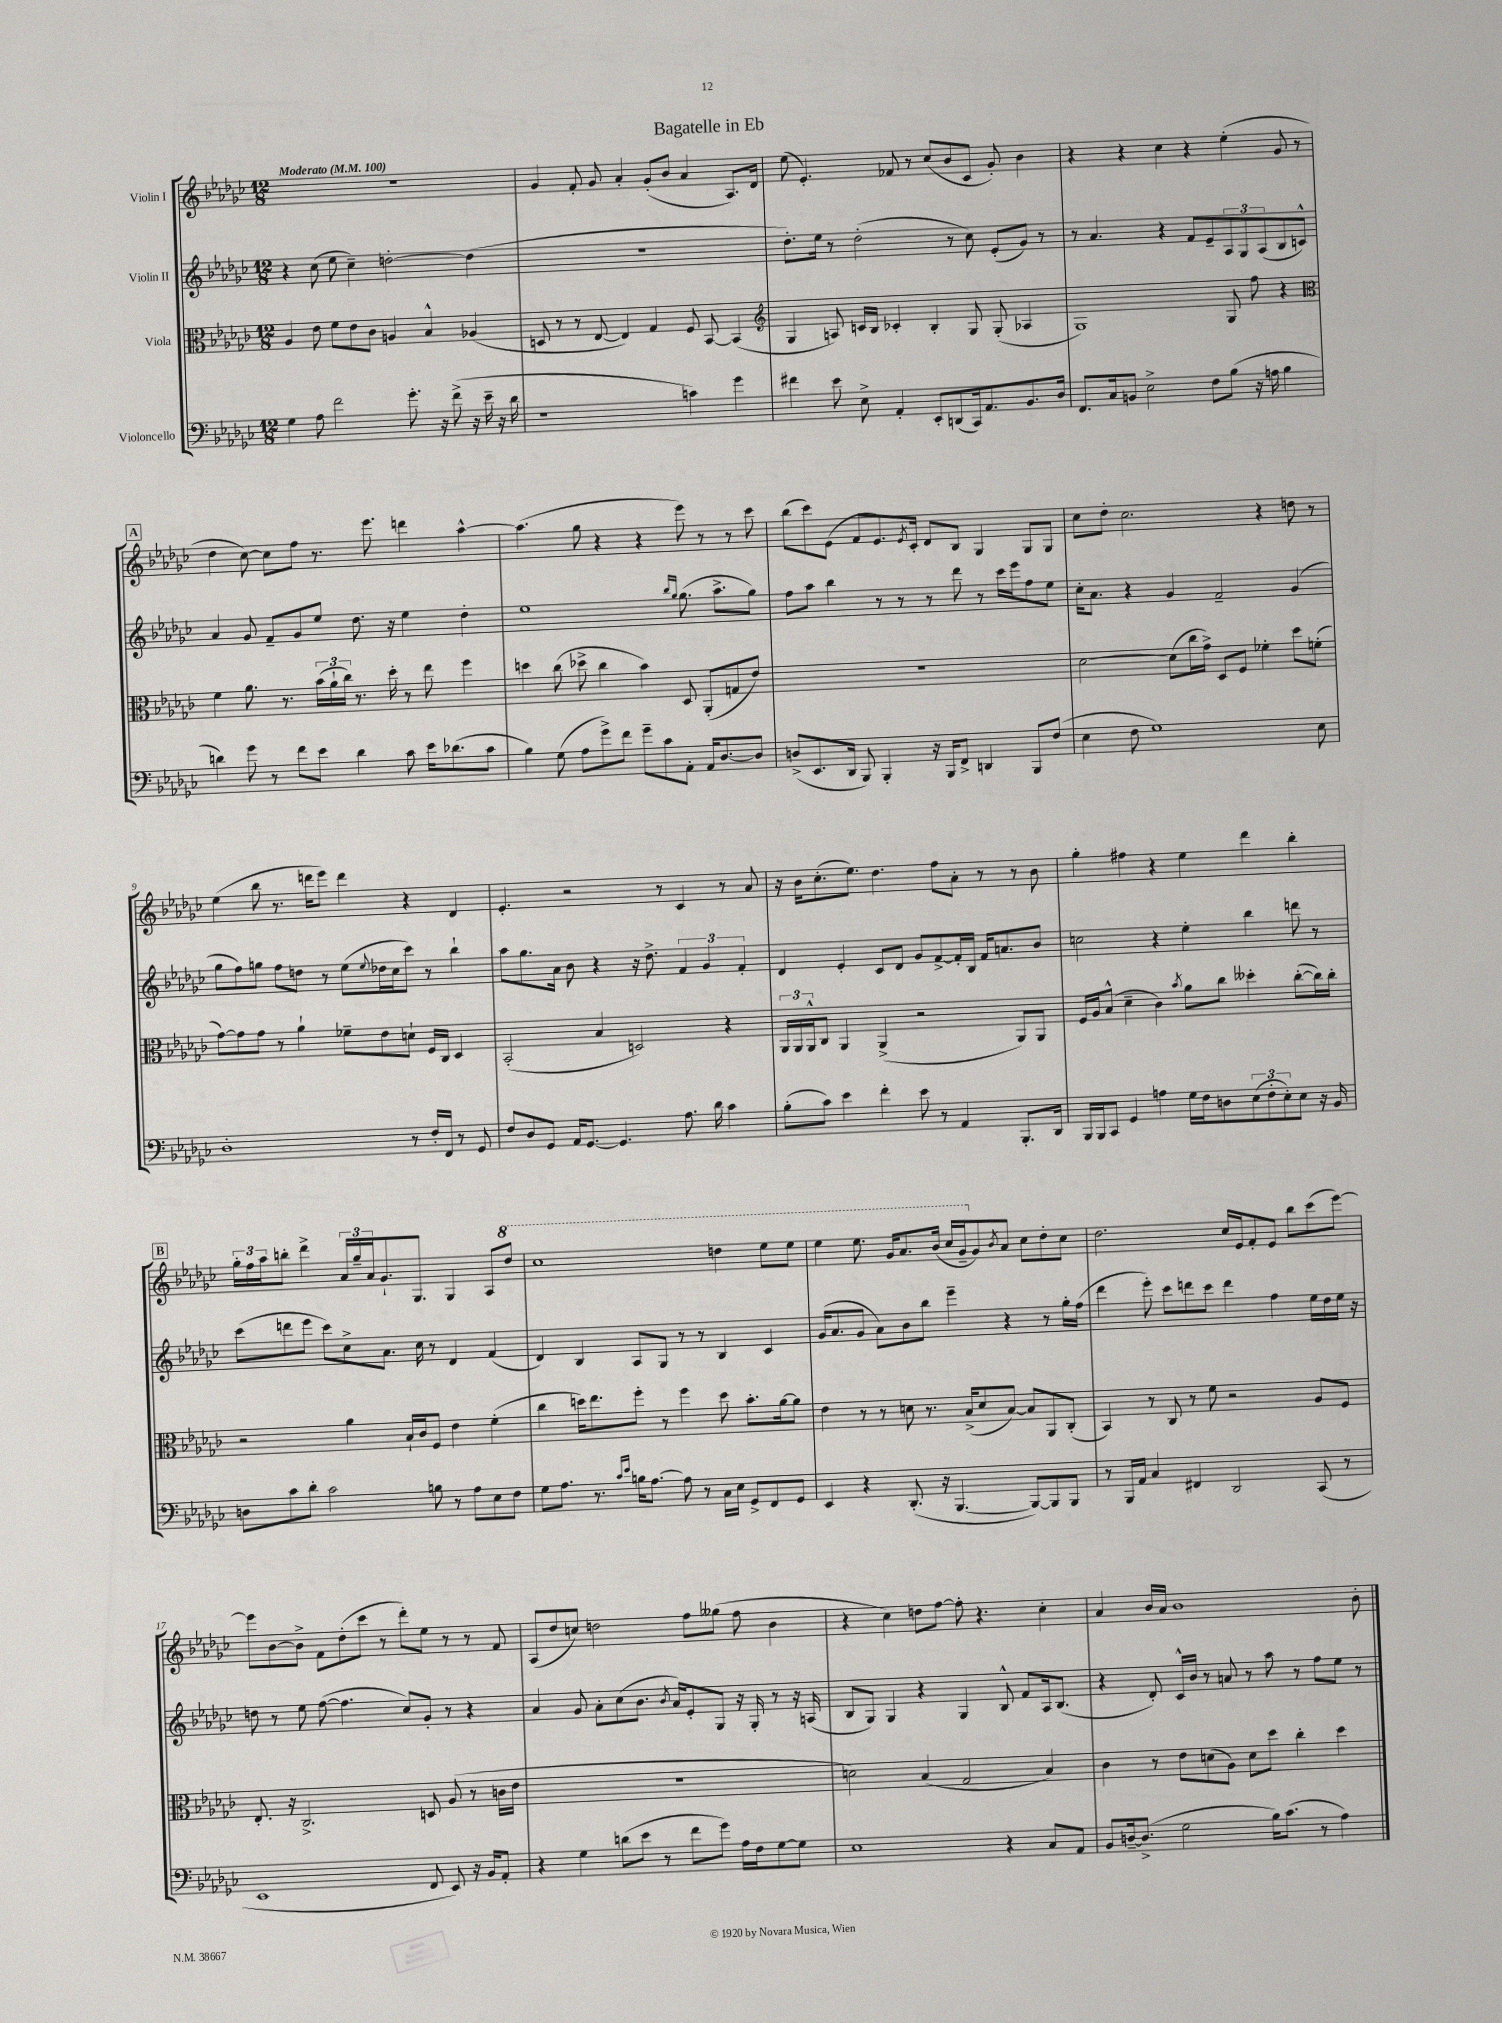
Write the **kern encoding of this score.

**kern	**kern	**kern	**kern
*part4	*part3	*part2	*part1
*staff4	*staff3	*staff2	*staff1
*I"Violoncello	*I"Viola	*I"Violin II	*I"Violin I
*clefF4	*clefC3	*clefG2	*clefG2
*k[b-e-a-d-g-c-]	*k[b-e-a-d-g-c-]	*k[b-e-a-d-g-c-]	*k[b-e-a-d-g-c-]
*M12/8	*M12/8	*M12/8	*M12/8
*MM100	*MM100	*MM100	*MM100
=1	=1	=1	=1
!	!	!	!LO:TX:a:B:t=Moderato
4G-\	4A-/	4r	1.r
8A-\	8e-\	(8cc-\	.
2f\	8f\L	8ee-\	.
.	8e-\	4cc-~\)	.
.	8c-\J	.	.
.	4An/	[2ddn'\	.
8.g-'\	.	.	.
.	4B-^^/	.	.
16r	.	.	.
(8f^\	.	.	.
16r	(4A-X/	(4dd\]	.
16e-~\	.	.	.
16r	.	.	.
16d-\	.	.	.
=2	=2	=2	=2
1r	8Dn/	1.r	4g-/
.	8r	.	.
.	8r	.	8f'/
.	[8E-/	.	8g-/
.	4E-/])	.	4a-'/
.	4G-/	.	(8g-'/L
.	.	.	8b-/J
4cn\)	8F/	.	4a-/
.	[8BB-/	.	.
4g-\	(4BB-/]	.	8.A-/L)
.	.	.	16d-/Jk
=3	=3	=3	=3
*	*clefG2	*	*
4f#X\	4G-/	8.dd-'\L)	(8ee-\
.	.	.	4.e-'/)
.	.	16ee-\Jk	.
8e-\	8An/)	8r	.
8E-^\	16cn/LL	(2dd-'\	.
.	16B-/JJ	.	.
4AA-'/	4c-X'/	.	8f-X/
.	.	.	8r
8EE-'/L	4B-'/	.	(8cc-/L
(8DDn/	.	8r	8b-/
16CC-/k)	8G-/	8cc-\)	8c-/J
8.AA-/	.	.	.
.	(8G-'/	(8e-'/L	8g-'/)
8.BB-/	4A-X/	8g-/J)	4b-\
.	.	8r	.
16D-/Jk	.	.	.
=4	=4	=4	=4
8.FF/L	1G-)	8r	4r
.	.	4.a-/	.
16C-/k	.	.	.
8BBn/J	.	.	4r
2E-^\	.	.	.
.	.	4r	4cc-\
.	.	8f/L	4r
8F\L	.	8e-~/	.
(8B-\J	8G-/	12A-/	(4ee-'\
.	.	12G-/	.
16r	8ff\	.	.
.	.	(12A-/	.
16An\	.	.	.
4B-\	4r	8B-/	8g-/
.	.	8cn^^/J)	8r
!!LO:LB:g=z
!!LO:REH:place=s1:t=A
=5	=5	=5	=5
*	*clefC3	*	*
4dn\)	4f\	4a-/	4dd-\
8g-\	8.a-\	8g-/	[8cc-\)
8r	.	8f~/L	8cc-\L]
.	8.r	.	.
8f\L	.	8g-/	8ff\J
8e-\J	(24b-\LL	8ee-/J	8.r
.	24a-`\	.	.
.	24cc-\JJ)	.	.
4d\	8.r	8.dd-\	.
.	.	.	8.eee-\
.	16dd-'\	16r	.
8c-\	8r	4ee-\	4dddn\
16e-\KL	8ee-\	.	.
(8.d-X\	.	.	.
.	4ff\	4dd-'\	[4aa-^^\
8c-\J	.	.	.
=6	=6	=6	=6
4B-\)	4ddn\	1ee-	(4.aa-\]
(8G-\	(8cc-\	.	.
8A-\L	8dd-X^\	.	8gg-\
8g-^\)	4cc-\	.	4r
8f\J	.	.	.
8g-~\L	4b-\)	.	4r
8c-\	.	.	.
.	.	16qqbb-/LL	.
.	.	16qqgg-/JJ	.
8AA-'\J	8D-/	(8.gg-\	8eee-\)
16AA-/KL	(8AA-'/L	.	8r
[8.D-/	.	8.aa-^\L	.
.	8Gn/	.	8r
8D-/J]	8e-/J)	8gg-\J)	8ccc-\
=7	=7	=7	=7
(8Dn^/L	1.r	8ff\L	(8bb-\L
8.EE-/	.	8aa-\J	8ccc-\)
.	.	4bb-\	(8e-\J
16DD-/Jk	.	.	.
8BBB-/)	.	.	8f/L
4BBB-'/	.	8r	8.e-/)
.	.	8r	.
.	.	.	8qe-/
.	.	.	16c-'/Jk
16r	.	8r	8d-/L
16BBB-/KL	.	.	.
8FF^/J	.	8ddd-\	8B-/J
4DDn/	.	8r	4G-/
.	.	16ccc-\LL	.
.	.	16eee-\J	.
8BBB-/L	.	8ff\	8G-/L
(8F/J	.	8ee-\J	8G-/J
=8	=8	=8	=8
4E-\	[2d-\	16cc-'\KL	8cc-\L
.	.	8.a-\J	.
.	.	.	8dd-'\J
8F\	.	4r	2.cc-\
1G-)	.	.	.
.	(8d-\L]	4g-/	.
.	16cc-\L	.	.
.	16g-^\JJ)	.	.
.	8D-/L	2f~/	.
.	8F/J	.	.
.	4f-X'\	.	4r
.	8dd-\L	(4g-/	8ddn\
8E-\	(8fn'\J	.	8r
!!LO:LB:g=z
=9	=9	=9	=9
1D-'	[8g-\L)	8gg-\L	(4ee-\
.	8g-\]	8ff\)	.
.	8g-\J	8ggn\J	8bb-\
.	8r	8ff\L	8.r
.	4a-`\	8ddn\J	.
.	.	.	16dddn\KL
.	.	8r	8eee-\J)
.	8f-X~\L	(8ee-\L	4ddd\
.	.	8qqee-/	.
.	8e-\	16dd-X\L	.
.	.	16cc-\J	.
8r	8dn`\J	8ccc-\J)	4r
16F'/LL	16F/LL	8r	.
16FF/JJ	16C-/JJ	.	.
8r	4D-/	4bb-`\	4d-/
8GG-/	.	.	.
=10	=10	=10	=10
8F/L	(2BB-'/	8aa-\L	4.e-'/
8D-/	.	8.gg-\	.
8GG-/J	.	.	.
.	.	16a-\Jk	.
16AA-/KL	.	8b-\	2r
[8.GG-/J	.	.	.
.	4B-/	4r	.
4.GG-/]	.	.	.
.	2Dn/)	16r	.
.	.	8.dd-^\	.
.	.	.	8r
8.A-\	.	6f/	4c-/
.	.	6g-/	.
16d-\	.	.	.
4c-\	4r	.	8r
.	.	6f'/	.
.	.	.	8a-/
=11	=11	=11	=11
(8B-'\L	24AA-/LL	4d-/	16r
.	24AA-/	.	.
.	.	.	16b-\KL
.	24AA-^^/J	.	.
8c-\J)	8C-/J	.	(8.cc-'\
4e-\	4AA-/	4e-'/	.
.	.	.	8.ee-\J)
4f'\	(4AA-^/	8c-/L	4.dd-\
.	.	8d-/J	.
8e-\	2r	8g-/L	.
8r	.	[8f^/	8ff\L
4AA-/	.	16f'/L]	8a-'\J
.	.	16B-/JJ	.
.	.	16f/KL	8r
.	.	8.an/	.
8.BBB-'/L	8AA-/L)	.	8r
.	8AA-/J	8b-/J	8b-\
16DD-/Jk	.	.	.
=12	=12	=12	=12
16BBB-/LL	16F/LL	2ccn\	4gg-'\
16BBB-/J	16A-/J	.	.
8CC-/J	(8B-^^/J	.	.
4GG-/	4d-~\	.	4ff#X\
4An\	4c-\)	4r	4r
.	8qb-/	.	.
16G-\LL	8a-\L	4ee-'\	4ee-\
16F\J	.	.	.
8Dn\	8cc-\J	.	.
(12E-\	4dd--X'\	4bb-\	4ddd-\
12F'\	.	.	.
12E-'\)	.	.	.
8E-\J	([8cc-'\L	8dddn\	4bb-'\
16r	16cc-\L])	8r	.
16BB-/	16cc-'\JJ	.	.
!!LO:LB:g=z
!!LO:REH:place=s1:t=B
=13	=13	=13	=13
8Dn\L	2r	(8ccc-\L	24gg-'\LL
.	.	.	24ff\
.	.	.	24aa-\J
8c-\	.	8dddn\	8bbn'\J
8d-'\J	.	8eee-\J	4ddd-^\
2c-\	.	8ccc-\L)	.
.	4a-\	8cc-^\	24a-/LL
.	.	.	24gg-~/
.	.	.	24a-/J
.	.	8.a-\J	8.g-`/
.	16B-`/LL	.	.
.	16c-/J	16cc-\	8.G-/J
8Bn\	8F/J	8r	.
8r	4e-\	4d-/	4G-/
8A-\L	.	.	.
8E-\	(4f'\	(4f/	8A-/L
*	*	*	*8va
8F\J	.	.	8ddd-/J
=14	=14	=14	=14
8G-\L	4cc-\	4d-/)	1ccc-
8.A-\J	.	.	.
.	16ddn\KL)	4B-/	.
8.r	8.ee-\	.	.
16qqc-/LL	.	.	.
16qqe-/JJ	.	.	.
16Bn\KL	8ff'\J	8A-/L	.
[8.A-\J	.	.	.
.	8r	8G-/J	.
8A-\]	4ff\	8r	.
8r	.	8r	.
16C-\LL	8dd\	4B-/	4dddn\
16E-\JJ	.	.	.
8GG-^/L	8.b-'\L	.	.
8FF/	.	4c-/	8eee-\L
.	[16a-\k	.	.
8GG-/J	8a-\J]	.	8eee-\J
=15	=15	=15	=15
4EE-/	4e-\	(16g-/KL	4eee-\
.	.	8.a-/	.
4r	8r	8g-/J	8.eee-\
.	8r	8a-\L)	.
.	.	.	16gg-/KL
(8.DD-'/	8dn\	8b-\	8.aa-/
.	8.r	8bb-\J	.
16r	.	.	(16bb-/Jk
[4.BBB-/	.	4eee-~\	16ccc-/LL
.	(16B-^/KL	.	16gg-~/J
*	*	*	*X8va
.	8d/	.	8g-/)
.	.	.	8qb-/
.	[8B-/J)	4r	8a-/J
8BBB-/L_)	8B-/L]	.	8cc-\L
8BBB-/]	8AA-/	8r	8dd-'\
8BBB-/J	(8C-'/J	16gg-'\LL	8cc-\J
.	.	(16ff\JJ	.
=16	=16	=16	=16
8r	4BB-/)	4ddd-\	2.dd-\
16BBB-/LL	.	.	.
16AA-/JJ	.	.	.
4C-/	8r	8eee-'\)	.
.	8C-/	8ccc-\L	.
4FF#X/	8r	8dddn\	.
.	8f\	8ccc-\J	.
2DD-/	2r	4ddd\	16cc-/LL
.	.	.	16e-/J
.	.	.	8f'/
.	.	4ff\	8e-/J
.	.	.	8bb-\L
(8CC-/	8A-/L	16ee-\LL	(8ccc-\
.	.	16dd-\	.
8r	8F/J	16ee-\JJ	[8eee-\J)
.	.	16r	.
!!LO:LB:g=z
=17	=17	=17	=17
1EE-	8.E-'/	8ddn\	8eee-\L]
.	.	8r	[8b-\
.	16r	.	.
.	2.C-^/	8ee-\	8b-^\J]
.	.	([8ff\	8f\L
.	.	4.ff\]	(8dd-'\
.	.	.	8ccc-\J
.	.	.	8r
.	.	8cc-/L)	8ddd-'\L)
8FF/	8Dn/	8g-'/J	8ee-\J
8EE-/)	(8A-/	8r	8r
16r	8r	4r	8r
16BB-/KL	.	.	.
8AA-'/J	16cn\LL	.	8f/
.	16e-\JJ	.	.
=18	=18	=18	=18
4r	1.r	4a-/	(8A-/L
.	.	.	8dd-/
4G-\	.	8g-/	8ccn/J)
.	.	8a-'\L	2ddn\
(8dn\L	.	(8cc-\	.
8e-\J	.	8.b-\J	.
8r	.	.	.
.	.	8qb-/	.
.	.	16a-/KL)	.
8f\L	.	8e-'/	8ff\L
8g-\J)	.	8G-/J	(8gg--X\J
16A-\LL	.	16r	8ff\
16F\J	.	16G-'/	.
[8G-\	.	8r	4b-\
8G-\J]	.	16r	.
.	.	(16An/	.
=19	=19	=19	=19
1E-	2dn\)	8B-/L	4r
.	.	8G-/J)	.
.	.	4G-/	4cc-\)
.	(4B-/	4r	8ddn\L
.	.	.	[8ff\J
.	2G-/	4G-/	8ff'\]
.	.	.	4.r
4r	.	8B-^^/	.
.	.	8f/L	.
8C-/L	4B-/)	16A-/k	4cc-'\
.	.	(8.B-/J	.
8AA-/J	.	.	.
=20	=20	=20	=20
8BB-/L	4c-\	4r	4a-/
[16Dn~/k	.	.	.
(8.D^/J]	.	.	.
.	8r	8d-'/)	16b-/LL
.	.	.	16a-/JJ
2G-\	8e-\L	16c-^^/LL	1b-
.	.	16b-/JJ	.
.	(8dn\	8r	.
.	8A-\J)	8an/	.
.	8d\L	8r	.
16B-\KL)	8dd-\J	8aa-\	.
(8.c-\J	.	.	.
.	4cc-'\	8r	.
8r	.	8ff\L	.
4A-\)	4dd-\	8ee-\J	.
.	.	8r	8b-'\
==	==	==	==
*-	*-	*-	*-
